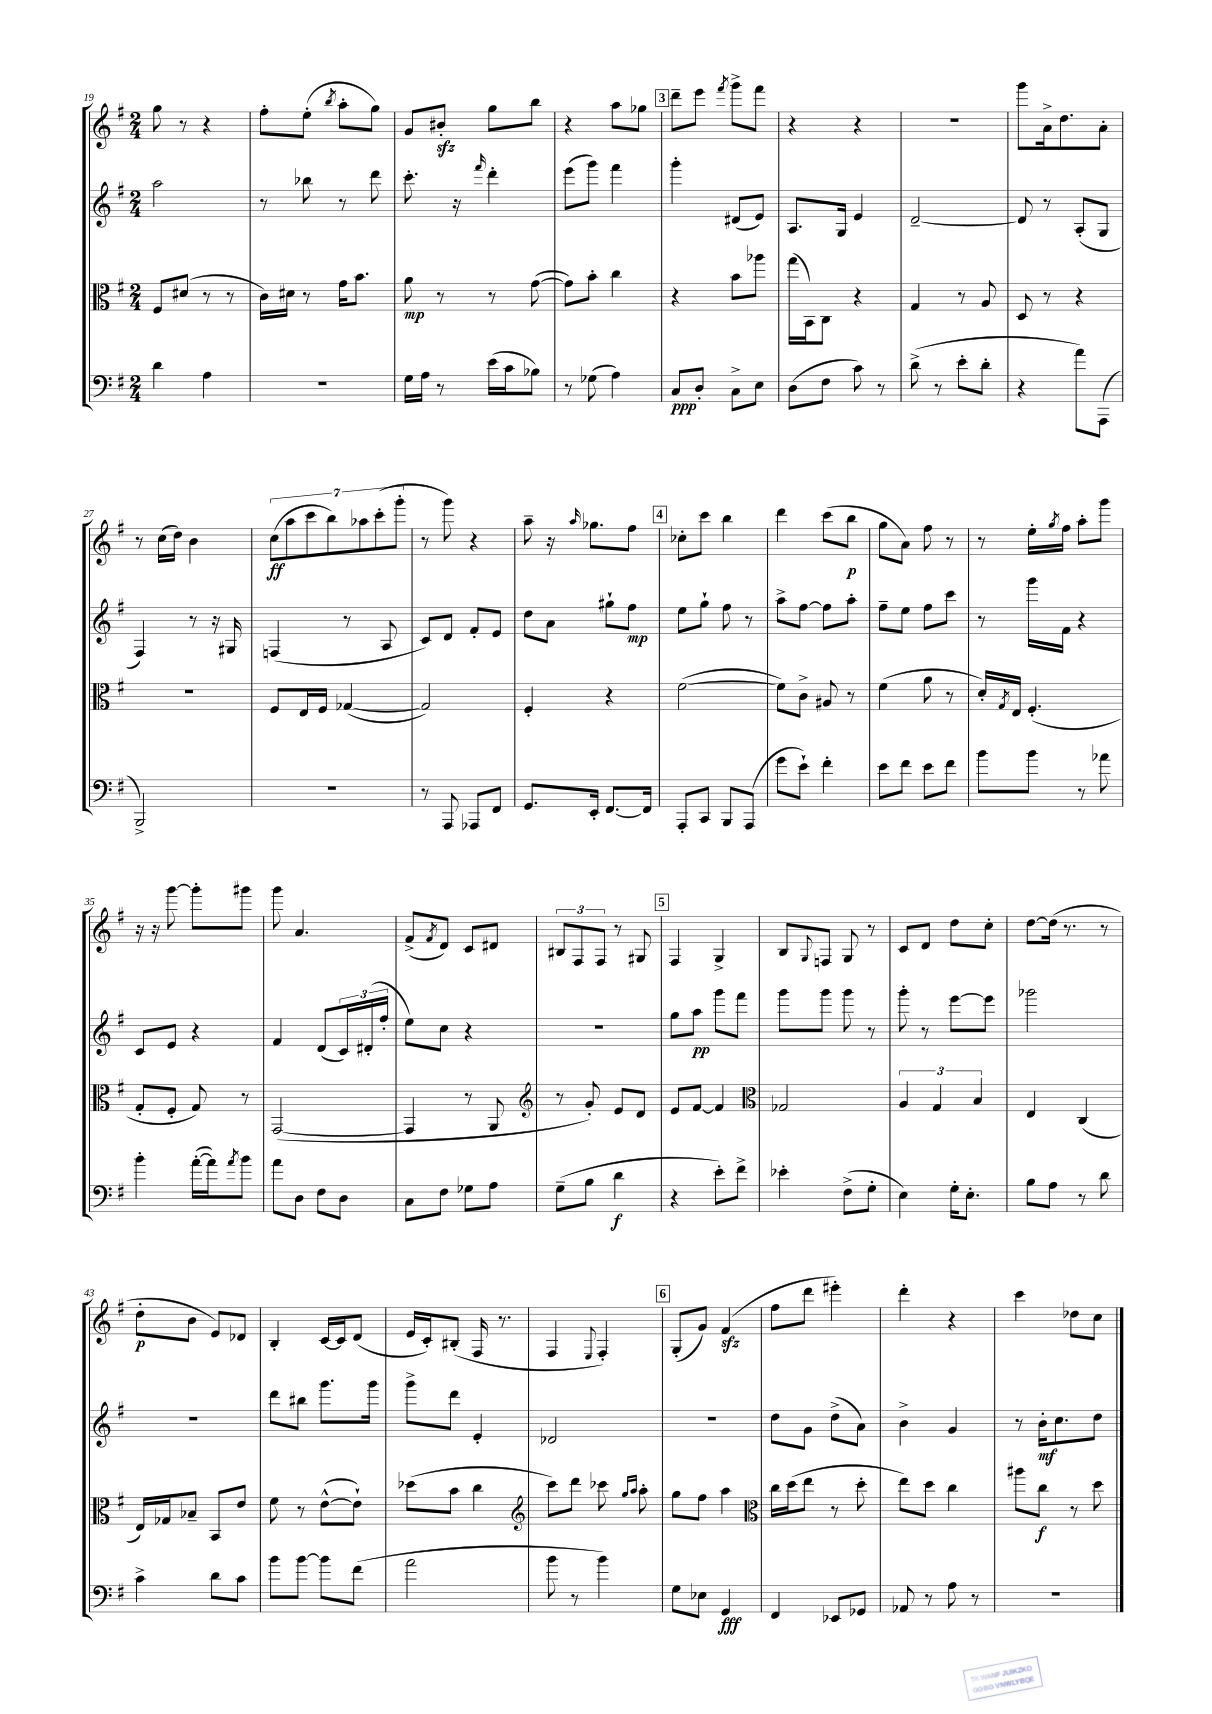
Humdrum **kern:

**kern	**kern	**kern	**kern
*staff4	*staff3	*staff2	*staff1
*clefF4	*clefC3	*clefG2	*clefG2
*k[f#]	*k[f#]	*k[f#]	*k[f#]
*M2/4	*M2/4	*M2/4	*M2/4
4d\	8F#/L	2aa\	8gg\
.	(8d#/J	.	8r
4A\	8r	.	4r
.	8r	.	.
=	=	=	=
2r	16c\LL)	8r	8ff#'\L
.	16d#\JJ	.	.
.	8r	8bb-\	(8ee'\J
.	.	.	8qbb/
.	16g\LK	8r	8aa'\L
.	8.b\J	.	.
.	.	8ddd\	8gg\J)
=	=	=	=
16G\LL	8a\	8.ccc'\	8g/L
16A\JJ	.	.	.
8r	8r	.	8b#'/J
.	.	16r	.
.	.	16qqfff#/	.
(16e\LL	8r	4ddd'\	8gg\L
16c\J	.	.	.
8B-\J)	([8g\	.	8bb\J
=	=	=	=
8r	8g\]L)	(8eee\L	4r
(8G-\	8b'\J	8ggg\J)	.
4A\)	4cc\	4fff#\	8aa\L
.	.	.	8gg-\J
=	=	=	=
8C/L	4r	4ggg'\	8ddd~\L
8D'/J	.	.	8eee\J
.	.	.	8qfff#/
8C^\L	8b\L	(8d#/L	8ggg^\L
8E\J	8aa-\J	8e/J)	8fff#\J
=	=	=	=
(8D\L	(16gg\LL	8.A/L	4r
.	16BB\J)	.	.
8F#\J	8C\J	.	.
.	.	16G/Jk	.
8c\)	4r	4e/	4r
8r	.	.	.
=	=	=	=
(8d^\	4G/	[2d~/	2r
8r	.	.	.
8e'\L	8r	.	.
8d'\J	8A/	.	.
=	=	=	=
4r	8D/	8d/]	8ggg\L
.	8r	8r	16a^\k
.	.	.	8.dd\
8a\L)	4r	(8A'/L	.
(8AAA\J	.	8G/J	8a'\J
=	=	=	=
2BBB^/)	2r	4F#/)	8r
.	.	.	(16cc\LL
.	.	.	16dd\JJ)
.	.	8r	4b\
.	.	16r	.
.	.	16G#/	.
=	=	=	=
2r	8F#/L	(4F/	(14cc\L
.	.	.	14aa\
.	16E/L	.	.
.	.	.	14ccc\
.	16F#/JJ	.	.
.	.	.	14bb\)
.	([4G-/	8r	.
.	.	.	14aa-\
.	.	.	(14ccc'\
.	.	8A/	.
.	.	.	14ggg'\J
=	=	=	=
8r	2G-/])	8c/L)	8r
8AAA/	.	8d/J	8ggg\)
8AAA-/L	.	8f#'/L	4r
8FF#/J	.	8e/J	.
=	=	=	=
8.GG/L	4F#'/	8dd\L	8aa~\
.	.	8a\J	16r
.	.	.	16qqaa/
16EE'/Jk	.	.	8.gg-\L
[8.FF#/L	4r	8gg#`\L	.
.	.	8ff#\J	8ff#\J
16FF#/]Jk	.	.	.
=	=	=	=
8AAA'/L	([2f#\	8ee\L	8cc-'\L
8CC/J	.	8gg`\J	8ccc\J
8BBB/L	.	8ff#\	4bb\
(8AAA/J	.	8r	.
=	=	=	=
8g\L	8f#\]L)	8aa^\L	4ddd\
8e`\J)	8c^\J	[8ff#\J	.
4f#'\	8A#/	8ff#\]L	(8ccc\L
.	8r	8aa'\J	8bb\J
=	=	=	=
8e\L	(4f#\	8ff#~\L	8gg\L
8f#\J	.	8ee\J	8a\J)
8e\L	8a\	8ff#\L	8ff#\
8f#\J	8r	8ccc\J	8r
=	=	=	=
8b\L	16d'/LL)	8r	8r
.	8qG/	.	.
.	16E/JJ	.	.
8b\J	(4.F#'/	16ggg\LL	16ee'\LL
.	.	.	8qgg/
.	.	16f#\JJ	16ff#\JJ
8r	.	4r	8aa'\L
8a-\	.	.	8ggg\J
=	=	=	=
4b'\	8G'/L	8c/L	16r
.	.	.	16r
.	8F#'/J	8e/J	[8ggg\
([16a'\LL	8G/)	4r	8ggg'\]L
16a\]J)	.	.	.
8qa/	.	.	.
8b\J	8r	.	8ggg#\J
=	=	=	=
8a\L	([2GG/	4f#/	8ggg\
8D\J	.	.	4.a/
8F#\L	.	(8d/L	.
8D\J	.	24c/L)	.
.	.	(24d#'/	.
.	.	24ff#'/JJ	.
=	=	=	=
8C\L	4GG/]	8ee\L)	(8f#^/L
.	.	.	8qf#/
8F#\J	.	8cc\J	8d/J)
8G-\L	8r	4r	8c/L
8A\J	8AA/	.	8d#/J
=	=	=	=
*	*clefG2	*	*
(8G~\L	8r	2r	12B#/L
.	.	.	12F#/
8B\J	8g'/)	.	.
.	.	.	12F#/J
4d\	8e/L	.	8r
.	8d/J	.	8G#/
=	=	=	=
4r	8e/L	8gg\L	4F#/
.	[8f#/J	8aa\J	.
8e'\L)	4f#/]	8ggg\L	4G^/
8f#^\J	.	8fff#\J	.
=	=	=	=
*	*clefC3	*	*
4e-'\	2G-/	8ggg\L	8B/L
.	.	.	8qqG/
.	.	8ggg\J	8F/J
(8F#^\L	.	8ggg\	8G/
8G'\J	.	8r	8r
=	=	=	=
4E\)	6A/	8ggg'\	8c/L
.	.	8r	8d/J
.	6G/	.	.
16G'\LK	.	[8eee\L	8dd\L
8.E'\J	.	.	.
.	6B/	.	.
.	.	8eee\]J	8cc'\J
=	=	=	=
8B\L	4E/	2ggg-\	[8dd\L
8A\J	.	.	(16dd\]Jk
.	.	.	8.r
8r	(4C/	.	.
8d\	.	.	8r
=	=	=	=
4c^\	16E/LL)	2r	8dd'\L
.	16G-/J	.	.
.	8B-~/J	.	8b\J
8d\L	8BB/L	.	8e/L)
8c\J	8e/J	.	8d-/J
=	=	=	=
8b\L	8f#\	8ddd\L	4B'/
[8b\J	8r	8bb#\J	.
8b\]L	([8e^^\L	8.ggg\L	[16c/LL
.	.	.	16c/]J
(8f#\J	8e`\]J)	.	(8d/J
.	.	16ggg\Jk	.
=	=	=	=
2a\	(8dd-\L	8ggg^\L	16e/LL
.	.	.	16c'/J)
.	8b\J	8ddd\J	(8B#'/J
.	4cc\	4e'/	16F#/
.	.	.	8.r
=	=	=	=
*	*clefG2	*	*
8b\	8ccc\L)	2d-/	4F#/
8r	8ddd\J	.	.
.	.	.	8qqE/
4b\)	8ccc-\	.	4F#'/)
.	16qqgg/LL	.	.
.	16qqaa/JJ	.	.
.	8aa'\	.	.
=	=	=	=
8G\L	8gg\L	2r	(8G'/L
8E-\J	8ff#\J	.	8g/J)
4GG/	4aa\	.	(4f#/
=	=	=	=
*	*clefC3	*	*
4FF#/	16cc\LL	8dd\L	8ff#\L
.	(16dd\J	.	.
.	8ee\J	8g\J	8ddd\J
8EE-/L	8r	(8dd^\L	4eee#'\)
8GG-/J	8dd'\	8a\J)	.
=	=	=	=
8AA-/	8ee\L)	4b^\	4ddd'\
8r	8dd\J	.	.
8A\	4cc\	4g/	4r
8r	.	.	.
=	=	=	=
2r	8aa#\L	8r	4ccc\
.	8cc\J	16b'\LK	.
.	.	8.cc\	.
.	8r	.	8dd-\L
.	8dd\	8dd\J	8cc\J
==	==	==	==
*-	*-	*-	*-
